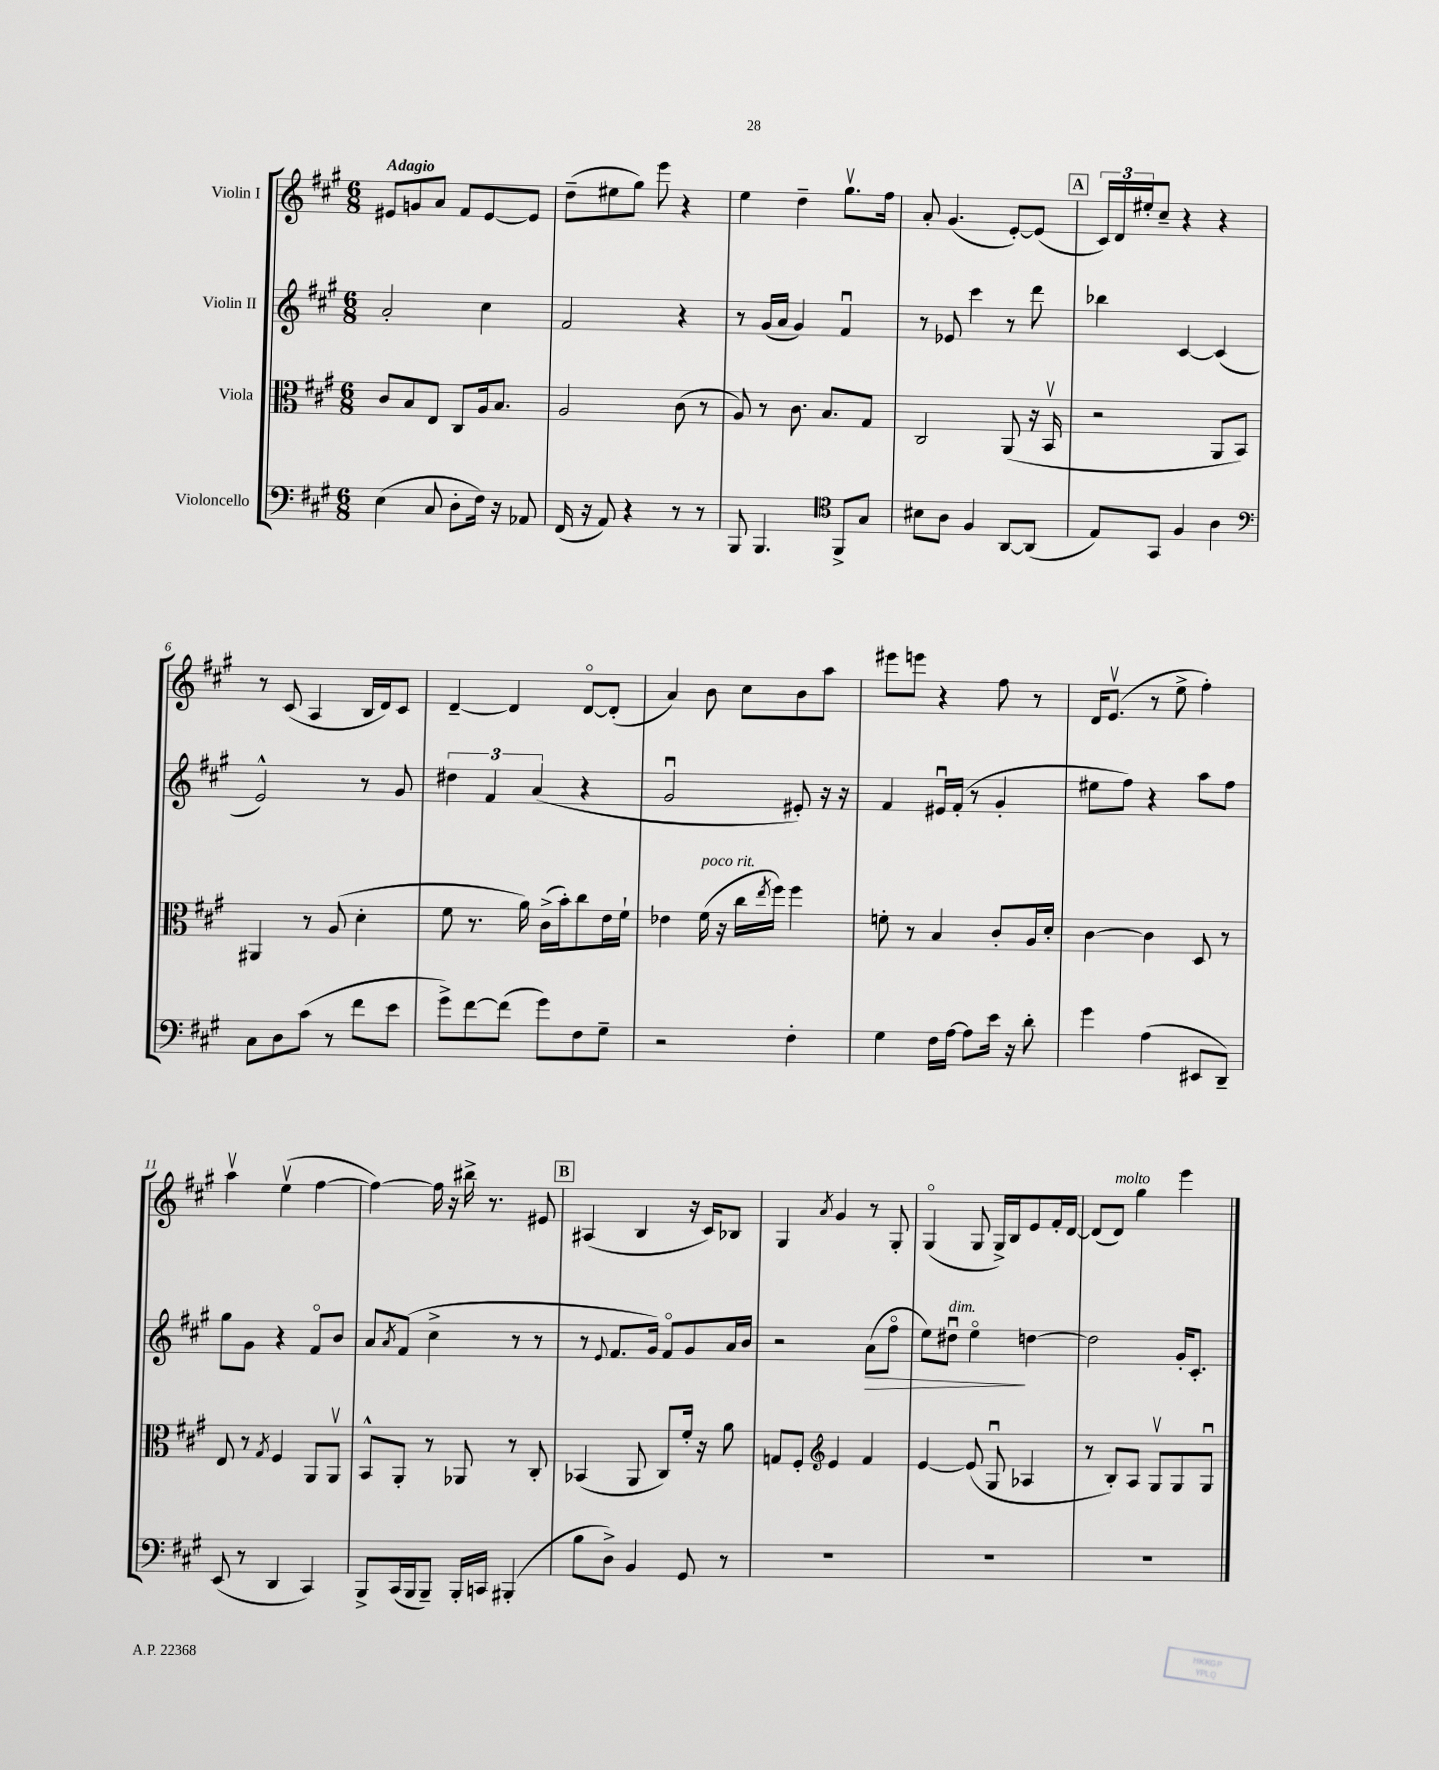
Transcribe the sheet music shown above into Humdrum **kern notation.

**kern	**kern	**kern	**dynam	**kern
*part4	*part3	*part2	*part2	*part1
*staff4	*staff3	*staff2	*staff2	*staff1
*I"Violoncello	*I"Viola	*I"Violin II	*	*I"Violin I
*clefF4	*clefC3	*clefG2	*	*clefG2
*k[f#c#g#]	*k[f#c#g#]	*k[f#c#g#]	*	*k[f#c#g#]
*M6/8	*M6/8	*M6/8	*	*M6/8
=1	=1	=1	=1	=1
!	!	!	!	!LO:TX:a:B:t=Adagio
(4E\	8c#/L	2a'/	.	8e#X/L
.	8B/	.	.	8gn/
8C#/	8E/J	.	.	8a/J
8D'\L	8C#/L	.	.	8f#/L
16F#\Jk)	16A/k	4cc#\	.	[8e#/
16r	8.B/J	.	.	.
8AA-X/	.	.	.	8e#/J]
=2	=2	=2	=2	=2
(16FF#/	2A/	2f#/	.	(8dd~\L
16r	.	.	.	.
8AA/)	.	.	.	8ee#X\
4r	.	.	.	8gg#\J)
.	.	.	.	8eee\
8r	(8c#\	4r	.	4r
8r	8r	.	.	.
=3	=3	=3	=3	=3
8BBB/	8A/)	8r	.	4ee\
4.BBB/	8r	(16g#/LL	.	.
.	.	16a/JJ	.	.
.	8.c#\	4g#/)	.	4dd~\
.	8.B/L	.	.	.
*clefC4	*	*	*	*
8FF#^/L	.	4f#u/	.	8.gg#v\L
8G#/J	8G#/J	.	.	.
.	.	.	.	16ff#\Jk
=4	=4	=4	=4	=4
8B#X\L	2C#/	8r	.	8a'/
8A\J	.	8e-X/	.	(4.g#/
4F#/	.	4ccc#\	.	.
[8AA/L	(8AA/	8r	.	[8e'/L)
(8AA/J]	16r	8ddd\	.	(8e/J]
.	16BBv/	.	.	.
!!LO:REH:place=s1:t=A
=5	=5	=5	=5	=5
8E/L)	2r	4bb-X\	.	24c#/LL)
.	.	.	.	24d/
.	.	.	.	24ee#X'/J
8GG#/J	.	.	.	8cc#~/J
4F#/	.	[4c#/	.	4r
4A\	8AA/L	(4c#/]	.	4r
.	8BB/J)	.	.	.
!!LO:LB:g=z
=6	=6	=6	=6	=6
*clefF4	*	*	*	*
8C#\L	4AA#X/	2e^^/)	.	8r
8D\	.	.	.	(8c#/
(8c#\J	8r	.	.	4A/
8r	(8A/	.	.	.
8f#\L	4d'\	8r	.	16B/LL
.	.	.	.	16d/J)
8e\J	.	8g#/	.	8c#/J
=7	=7	=7	=7	=7
8g#^\L)	8f#\	6dd#X\	.	[4d~/
[8f#\	8.r	.	.	.
.	.	6f#/	.	.
(8f#\J]	.	.	.	4d/]
.	16a\)	.	.	.
.	.	(6a/	.	.
8g#\L)	(16c#^\LL	.	.	.
.	16b'\J)	.	.	.
8F#\	8cc#\	4r	.	[8d/L
8G#~\J	16e\L	.	.	(8d'/J]
.	16f#`\JJ	.	.	.
=8	=8	=8	=8	=8
2r	4e-X\	2g#u/	.	4a/)
!	!LO:TX:a:i:t=poco rit.	!	!	!
.	(16f#\	.	.	8b\
.	16r	.	.	.
.	16cc#\LL	.	.	8cc#\L
.	8qee/	.	.	.
.	16ff#\JJ)	.	.	.
4F#'\	4ff#\	8e#X'/)	.	8b\
.	.	16r	.	8aa\J
.	.	16r	.	.
=9	=9	=9	=9	=9
4G#\	8fn'\	4f#/	.	8eee#X\L
.	8r	.	.	8eeen\J
16F#\LL	4B/	16e#Xu/LL	.	4r
[16A\JJ	.	(16f#'/JJ	.	.
8A\L]	.	8r	.	.
16e\Jk	8c#'/L	4g#'/	.	8ff#\
16r	.	.	.	.
8d'\	16A/L	.	.	8r
.	16d'/JJ	.	.	.
=10	=10	=10	=10	=10
4g#\	[4c#\	8ee#X\L	.	16d/KL
.	.	.	.	(8.ev/J
.	.	8ff#\J)	.	.
(4A\	4c#\]	4r	.	8r
.	.	.	.	8ee^\
8EE#X/L	8D/	8aa\L	.	4ff#'\)
8DD~/J)	8r	8ff#\J	.	.
!!LO:LB:g=z
=11	=11	=11	=11	=11
(8EE/	8E/	8gg#\L	.	4aav\
8r	8r	8g#\J	.	.
.	8qG#/	.	.	.
4DD/	4F#/	4r	.	(4eev\
4CC#/)	8AA/L	8f#/L	.	[4ff#\
.	8AAv/J	8b/J	.	.
=12	=12	=12	=12	=12
8BBB^/L	8BB^^/L	8a/L	.	4ff#\_)
.	.	8qa/	.	.
(16CC#/L	8AA'/J	(8f#/J	.	.
16BBB/J	.	.	.	.
8BBB~/J)	8r	4cc#^\	.	16ff#\]
.	.	.	.	16r
16BBB'/LL	8AA-X/	.	.	16bb#X^\
16CCn/JJ	.	.	.	8.r
(4BBB#X'/	8r	8r	.	.
.	8C#'/	8r	.	8e#X/
!!LO:REH:place=s1:t=B
=13	=13	=13	=13	=13
8B\L	(4BB-X/	8r	.	(4A#X/
.	.	8qqe/	.	.
8D^\J)	.	8.f#/L	.	.
4BB/	8AA/	.	.	4B/
.	.	16g#/Jk)	.	.
.	8C#/L)	8f#/L	.	.
8GG#/	16f#'/Jk	8g#/	.	16r
.	16r	.	.	16c#/KL)
8r	8a\	16a/L	.	8B-X/J
.	.	16b/JJ	.	.
=14	=14	=14	=14	=14
2.r	8Gn/L	2r	.	4G#/
.	8F#'/J	.	.	.
*	*clefG2	*	*	*
.	.	.	.	8qa/
.	4e/	.	.	4g#/
!	!	!	!LO:HP:b	!
.	4f#/	(8a\L	>	8r
.	.	8ff#\J	.	8G#'/
=15	=15	=15	=15	=15
2.r	[4e/	8ee\L)	.	(4G#/
!	!	!LO:TX:a:i:t=dim.	!	!
.	.	8dd#Xu\J	.	.
.	(8e/]	4ee\	.	8G#/
.	8G#u/	.	.	16G#^/LL)
.	.	.	.	16B/J
.	4A-X/	[4ddn\	]	8e/
.	.	.	.	16f#'/L
.	.	.	.	[16d/JJ
=16	=16	=16	=16	=16
2.r	8r	2dd\]	.	(8d/L]
!	!	!	!	!LO:TX:a:i:t=molto
.	8B'/L)	.	.	8d/J)
.	8A/J	.	.	4gg#\
.	8G#v/L	.	.	.
.	8G#/	16g#'/KL	.	4eee\
.	.	8.c#'/J	.	.
.	8G#u/J	.	.	.
==	==	==	==	==
*-	*-	*-	*-	*-
